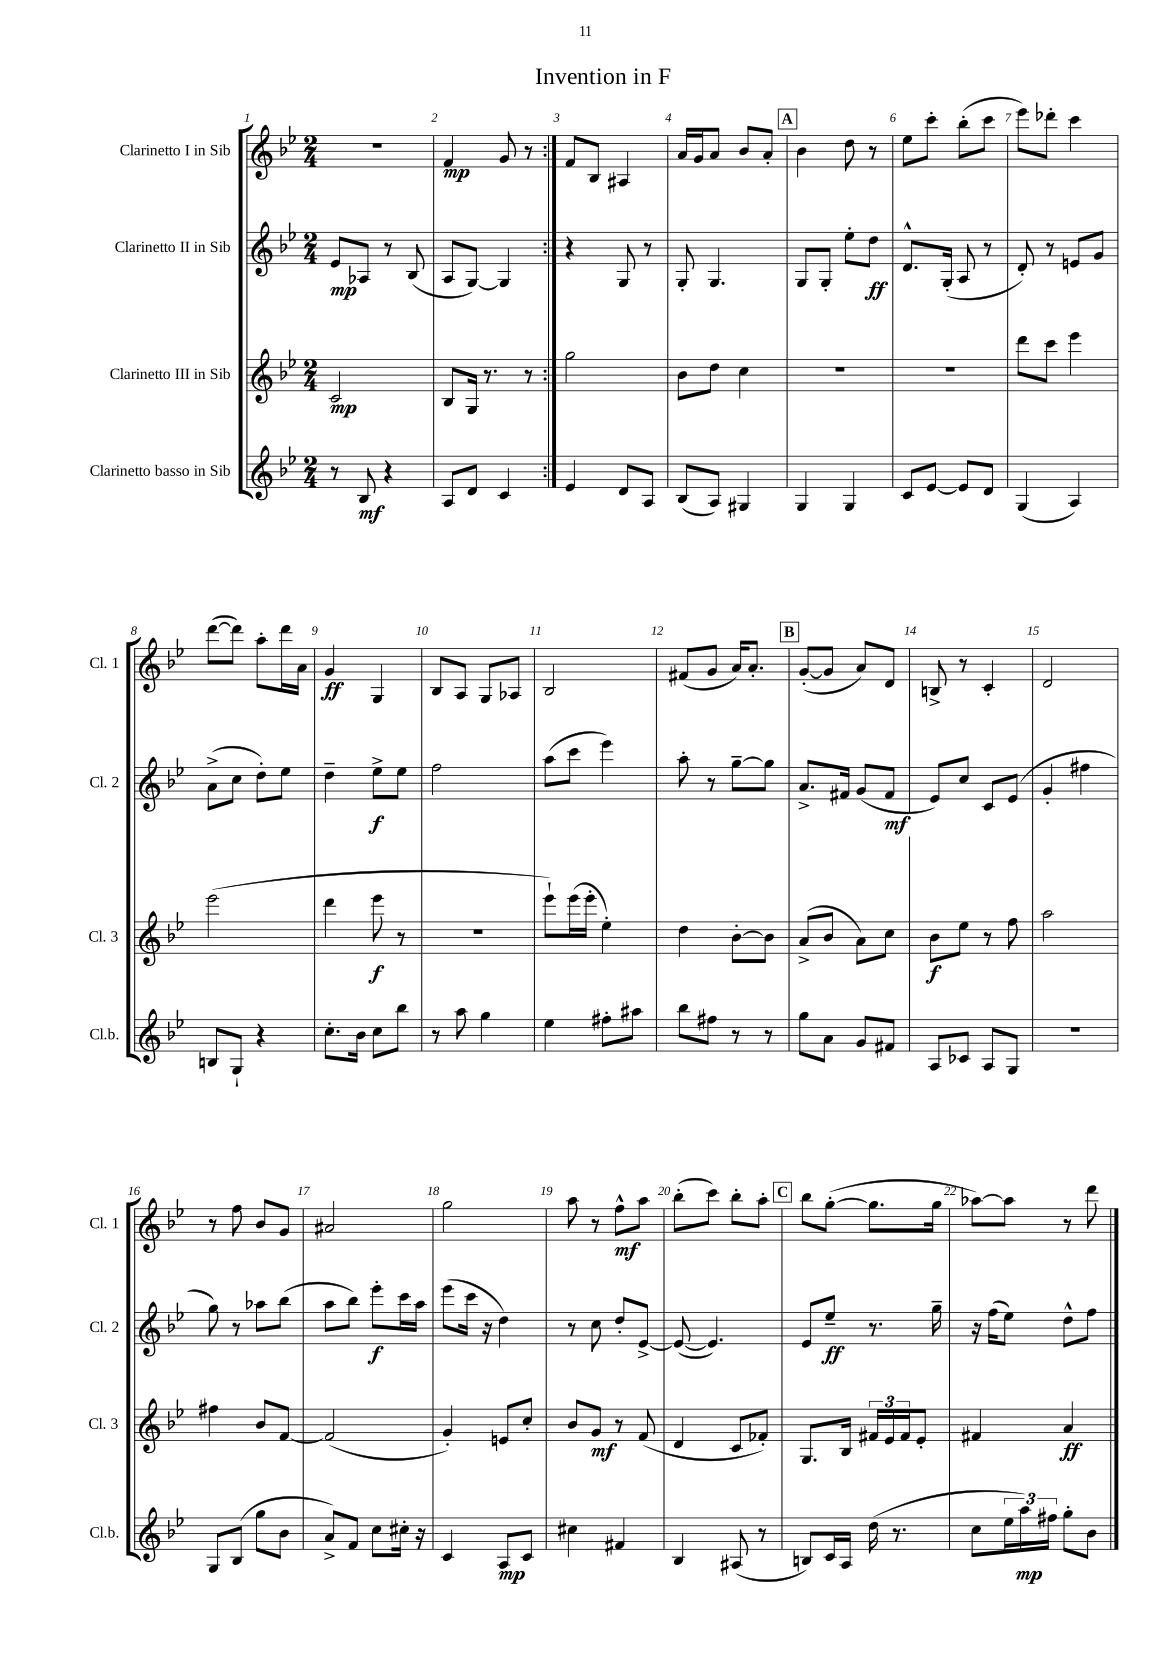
\header { title = "Invention in F" }
<<
\new StaffGroup <<
\new Staff = "s0" \with { instrumentName = "Clarinetto I in Sib" shortInstrumentName = "Cl. 1" } {
    \clef treble \key bes \major \numericTimeSignature \time 2/4
    \repeat volta 2 { R2 |
    f'4\mp g'8 r8 | }
    f'8 bes8 ais4 |
    a'16 g'16 a'8 bes'8 a'8-. |
    \mark \markup { \box "A" } bes'4 d''8 r8 |
    ees''8 c'''8-. bes''8-.( c'''8 |
    ees'''8) des'''8-. c'''4 |
    d'''8~( d'''8) a''8-. d'''16 a'16 |
    g'4\ff g4 |
    bes8 a8 g8 aes8 |
    bes2 |
    fis'8( g'8 a'16) a'8.-. |
    \mark \markup { \box "B" } g'8~-.( g'8 a'8) d'8 |
    b8-> r8 c'4-. |
    d'2 |
    r8 f''8 bes'8 g'8 |
    ais'2 |
    g''2 |
    a''8 r8 f''8-^\mf a''8 |
    bes''8-.( c'''8) bes''8-. a''8-. |
    \mark \markup { \box "C" } bes''8 g''8~-.( g''8. g''16 |
    aes''8~) aes''8 r8 d'''8 \bar "|." |
}
\new Staff = "s1" \with { instrumentName = "Clarinetto II in Sib" shortInstrumentName = "Cl. 2" } {
    \clef treble \key bes \major \numericTimeSignature \time 2/4
    \repeat volta 2 { ees'8\mp aes8 r8 bes8( |
    a8 g8~) g4 | }
    r4 g8 r8 |
    g8-. g4. |
    \mark \markup { \box "A" } g8 g8-. ees''8-. d''8\ff |
    d'8.-^ g16-.( a8 r8 |
    d'8-.) r8 e'8 g'8 |
    a'8->( c''8 d''8-.) ees''8 |
    d''4-- ees''8->\f ees''8 |
    f''2 |
    a''8( c'''8 ees'''4) |
    a''8-. r8 g''8~-- g''8 |
    \mark \markup { \box "B" } a'8.-> fis'16 g'8( fis'8\mf |
    ees'8) c''8 c'8 ees'8( |
    g'4-. fis''4 |
    g''8) r8 aes''8 bes''8( |
    a''8 bes''8) ees'''8-.\f c'''16 a''16 |
    ees'''8( c'''16 r16 d''4) |
    r8 c''8 d''8-. ees'8~-> |
    ees'8~( ees'4.) |
    \mark \markup { \box "C" } ees'8 ees''8--\ff r8. g''16-- |
    r16 f''16( ees''8) d''8-^ f''8 \bar "|." |
}
\new Staff = "s2" \with { instrumentName = "Clarinetto III in Sib" shortInstrumentName = "Cl. 3" } {
    \clef treble \key bes \major \numericTimeSignature \time 2/4
    \repeat volta 2 { c'2\mp |
    bes8 g16 r8. r8 | }
    g''2 |
    bes'8 d''8 c''4 |
    \mark \markup { \box "A" } R2 |
    R2 |
    d'''8 c'''8 ees'''4 |
    ees'''2( |
    d'''4 ees'''8\f r8 |
    R2 |
    ees'''8-!) ees'''16( ees'''16-. ees''4-.) |
    d''4 bes'8~-. bes'8 |
    \mark \markup { \box "B" } a'8->( bes'8 a'8) c''8 |
    bes'8\f ees''8 r8 f''8 |
    a''2 |
    fis''4 bes'8 f'8~ |
    f'2( |
    g'4-.) e'8 c''8-. |
    bes'8 g'8\mf r8 f'8( |
    d'4 c'8 fes'8-.) |
    \mark \markup { \box "C" } g8. bes16 \tuplet 3/2 { fis'16 ees'16 fis'16 } ees'8-. |
    fis'4 a'4\ff \bar "|." |
}
\new Staff = "s3" \with { instrumentName = "Clarinetto basso in Sib" shortInstrumentName = "Cl.b." } {
    \clef treble \key bes \major \numericTimeSignature \time 2/4
    \repeat volta 2 { r8 bes8\mf r4 |
    a8 d'8 c'4 | }
    ees'4 d'8 a8 |
    bes8( a8) gis4 |
    \mark \markup { \box "A" } g4 g4 |
    c'8 ees'8~ ees'8 d'8 |
    g4( a4) |
    b8 g8-! r4 |
    c''8.-. bes'16 c''8 bes''8 |
    r8 a''8 g''4 |
    ees''4 fis''8-. ais''8 |
    bes''8 fis''8 r8 r8 |
    \mark \markup { \box "B" } g''8 a'8 g'8 fis'8 |
    a8 ces'8 a8 g8 |
    R2 |
    g8 bes8( g''8 bes'8 |
    a'8->) f'8 c''8 cis''16-. r16 |
    c'4 a8\mp c'8 |
    cis''4 fis'4 |
    bes4 ais8( r8 |
    \mark \markup { \box "C" } b8) c'16 a16 d''16( r8. |
    c''8 \tuplet 3/2 { ees''16 a''16\mp) fis''16 } g''8-. bes'8 \bar "|." |
}
>>
>>
\layout { \context { \Score \override BarNumber.break-visibility = ##(#f #t #t) barNumberVisibility = #all-bar-numbers-visible } }
